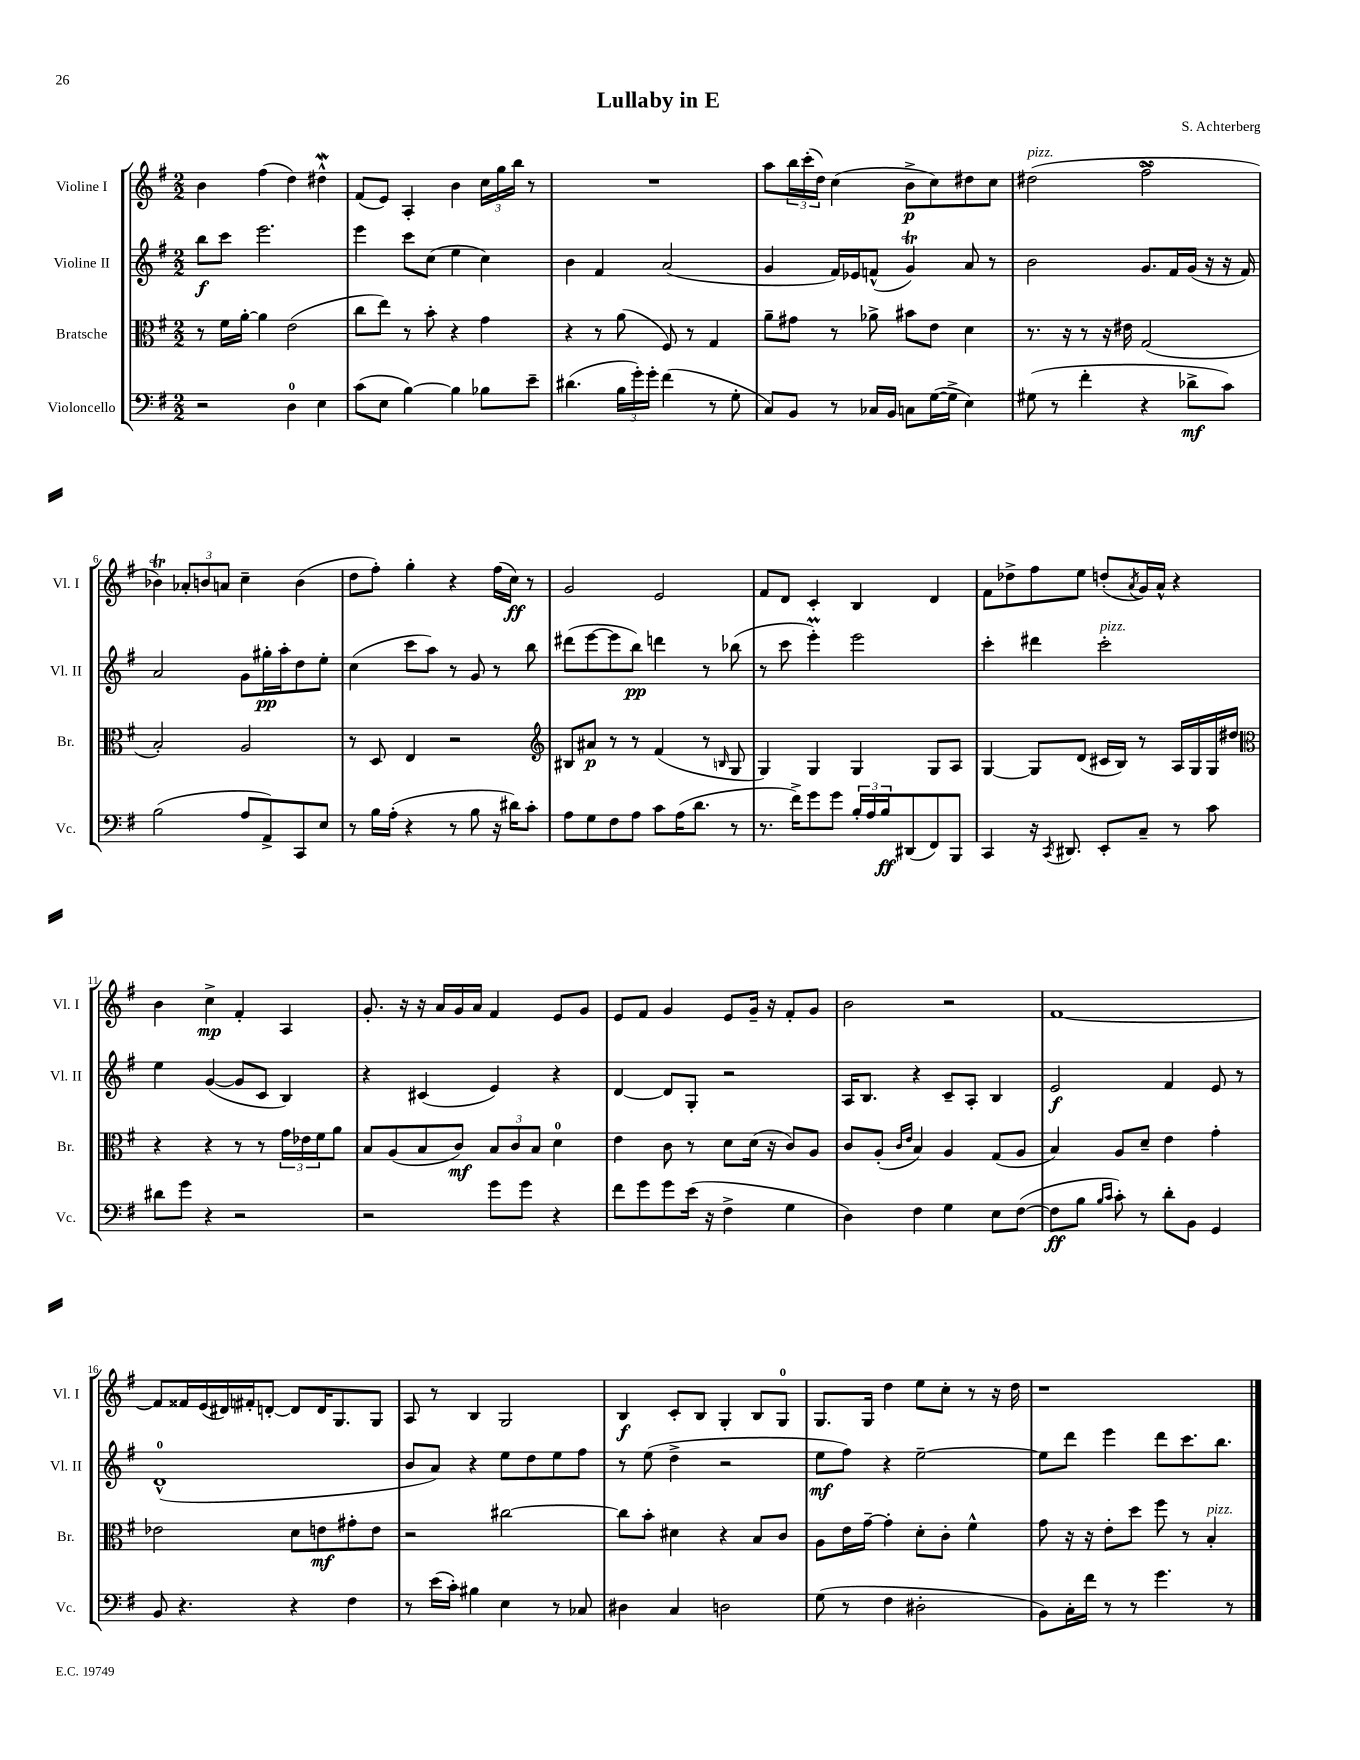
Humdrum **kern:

**kern	**kern	**kern	**kern
*staff4	*staff3	*staff2	*staff1
*clefF4	*clefC3	*clefG2	*clefG2
*k[f#]	*k[f#]	*k[f#]	*k[f#]
*M2/2	*M2/2	*M2/2	*M2/2
2r	8r	8bb	4b
.	16f#	8ccc	.
.	[16a'	.	.
.	4a]	2.eee	(4ff#
4D	(2e	.	4dd)
4E	.	.	4dd#^^
=	=	=	=
(8c	8cc	4eee	(8f#
8E	8ee)	.	8e)
[4B)	8r	8ccc	4A'
.	8b'	(8cc	.
4B]	4r	4ee	4b
8B-	4g	4cc)	24cc
.	.	.	24gg
.	.	.	24bb
8e~	.	.	8r
=	=	=	=
(4.d#	4r	4b	1r
.	8r	4f#	.
24B	(8a	.	.
24g')	.	.	.
24g'	.	.	.
(4f#	8F#)	(2a	.
.	8r	.	.
8r	4G	.	.
8G'	.	.	.
=	=	=	=
8C)	8a~	4g	8aa
8BB	8g#	.	24bb
.	.	.	(24ccc'
.	.	.	24dd)
8r	8r	16f#)	(4cc
.	.	16e-	.
16C-	8a-^	(8f^^	.
16BB	.	.	.
8C	8b#	4g)	8b^
([16G	8e	.	8cc)
16G^]	.	.	.
4E)	4d	8a	8dd#
.	.	8r	8cc
=	=	=	=
(8G#	8.r	2b	(2dd#
8r	.	.	.
.	16r	.	.
4f#'	8r	.	.
.	16r	.	.
.	16e#	.	.
4r	(2G	8.g	2ff#^
.	.	16f#	.
8d-^	.	(16g	.
.	.	16r	.
8c)	.	16r	.
.	.	16f#)	.
=	=	=	=
(2B	2B')	2a	4b-)
.	.	.	12a-'
.	.	.	12b
.	.	.	12a
8A	2A	8g	4cc~
8AA^)	.	16gg#'	.
.	.	16aa'	.
8CC	.	8dd	(4b
8E	.	8ee'	.
=	=	=	=
8r	8r	(4cc	8dd
16B	8D	.	8ff#')
(16A'	.	.	.
4r	4E	8ccc	4gg'
.	.	8aa)	.
8r	2r	8r	4r
8B	.	8g	.
16r	.	8r	(16ff#
16d#)	.	.	16cc)
8c'	.	8bb	8r
=	=	=	=
*	*clefG2	*	*
8A	8B#	(8ddd#	2g
8G	8a#	[8eee	.
8F#	8r	8eee]	.
8A	8r	8bb)	.
8c	(4f#	4ddd	2e
(16A	.	.	.
8.d	.	.	.
.	8r	8r	.
.	16qqB	.	.
8r	8G	(8bb-	.
=	=	=	=
8.r	4G)	8r	8f#
.	.	8ccc	8d
16f#^)	.	.	.
8g	4G	4eee')	4c'
8g	.	.	.
24B'	4G	2eee	4B
24A	.	.	.
24B	.	.	.
(8DD#	.	.	.
8FF#)	8G	.	4d
8BBB	8A	.	.
=	=	=	=
4CC	[4G	4ccc'	8f#
.	.	.	8dd-^
16r	8G]	4ddd#	8ff#
8qCC	.	.	.
8.DD#	.	.	.
.	(8d	.	8ee
8EE'	16c#	2ccc'	(8dd'
.	16B)	.	.
.	.	.	8qa
8C~	8r	.	16g)
.	.	.	16a^^
8r	16A	.	4r
.	16G	.	.
8c	16G	.	.
.	16dd#	.	.
=	=	=	=
*	*clefC3	*	*
8d#	4r	4ee	4b
8g	.	.	.
4r	4r	([4g	4cc^
2r	8r	8g]	4f#'
.	8r	8c	.
.	24g	4B)	4A
.	24e-	.	.
.	24f#	.	.
.	8a	.	.
=	=	=	=
2r	8B	4r	8.g'
.	(8A	.	.
.	.	.	16r
.	8B	(4c#	16r
.	.	.	16a
.	8c)	.	16g
.	.	.	16a
8g	12B	4e)	4f#
.	12c	.	.
8g	.	.	.
.	12B	.	.
4r	4d	4r	8e
.	.	.	8g
=	=	=	=
8f#	4e	[4d	8e
8g	.	.	8f#
8g	8c	8d]	4g
(16e	8r	8G'	.
16r	.	.	.
4F#^	8d	2r	8e
.	(16d	.	16g~
.	16r	.	16r
4G	8c)	.	8f#'
.	8A	.	8g
=	=	=	=
4D)	8c	16A	2b
.	.	8.B	.
.	(8A'	.	.
.	16qqc	.	.
.	16qqe	.	.
4F#	4B)	4r	.
4G	4A	8c~	2r
.	.	8A'	.
8E	(8G	4B	.
([8F#	8A	.	.
=	=	=	=
8F#]	4B)	2e	[1f#
8B	.	.	.
16qqB	.	.	.
16qqc	.	.	.
8c')	8A	.	.
8r	8d~	.	.
8d'	4e	4f#	.
8BB	.	.	.
4GG	4g'	8e	.
.	.	8r	.
=	=	=	=
8BB	2e-	(1d^^	8f#]
4.r	.	.	16f##
.	.	.	(16e
.	.	.	16d#)
.	.	.	16f#'
.	.	.	[8d'
4r	8d	.	8d]
.	8e	.	16d
.	.	.	8.G
4F#	8g#'	.	.
.	8e	.	8G
=	=	=	=
8r	2r	8b	8A
(16e	.	8a)	8r
16c')	.	.	.
4B#	.	4r	4B
4E	[2cc#	8ee	2G
.	.	8dd	.
8r	.	8ee	.
8C-	.	8ff#	.
=	=	=	=
4D#	8cc#]	8r	4B
.	8b'	(8ee	.
4C	4d#	4dd^	8c'
.	.	.	8B
2D	4r	2r	4G'
.	8B	.	8B
.	8c	.	8G
=	=	=	=
(8G	8A	8ee	8.G
8r	16e	8ff#)	.
.	[16g~	.	16G
4F#	4g']	4r	4dd
2D#'	8d'	[2ee~	8ee
.	8c'	.	8cc'
.	4f#^^	.	8r
.	.	.	16r
.	.	.	16dd
=	=	=	=
8BB)	8g	8ee]	1r
16C'	16r	8ddd	.
16f#	16r	.	.
8r	8e'	4eee	.
8r	8dd	.	.
4.g	8ff#	8ddd	.
.	8r	8.ccc	.
.	4B'	.	.
.	.	8.bb	.
8r	.	.	.
==	==	==	==
*-	*-	*-	*-
